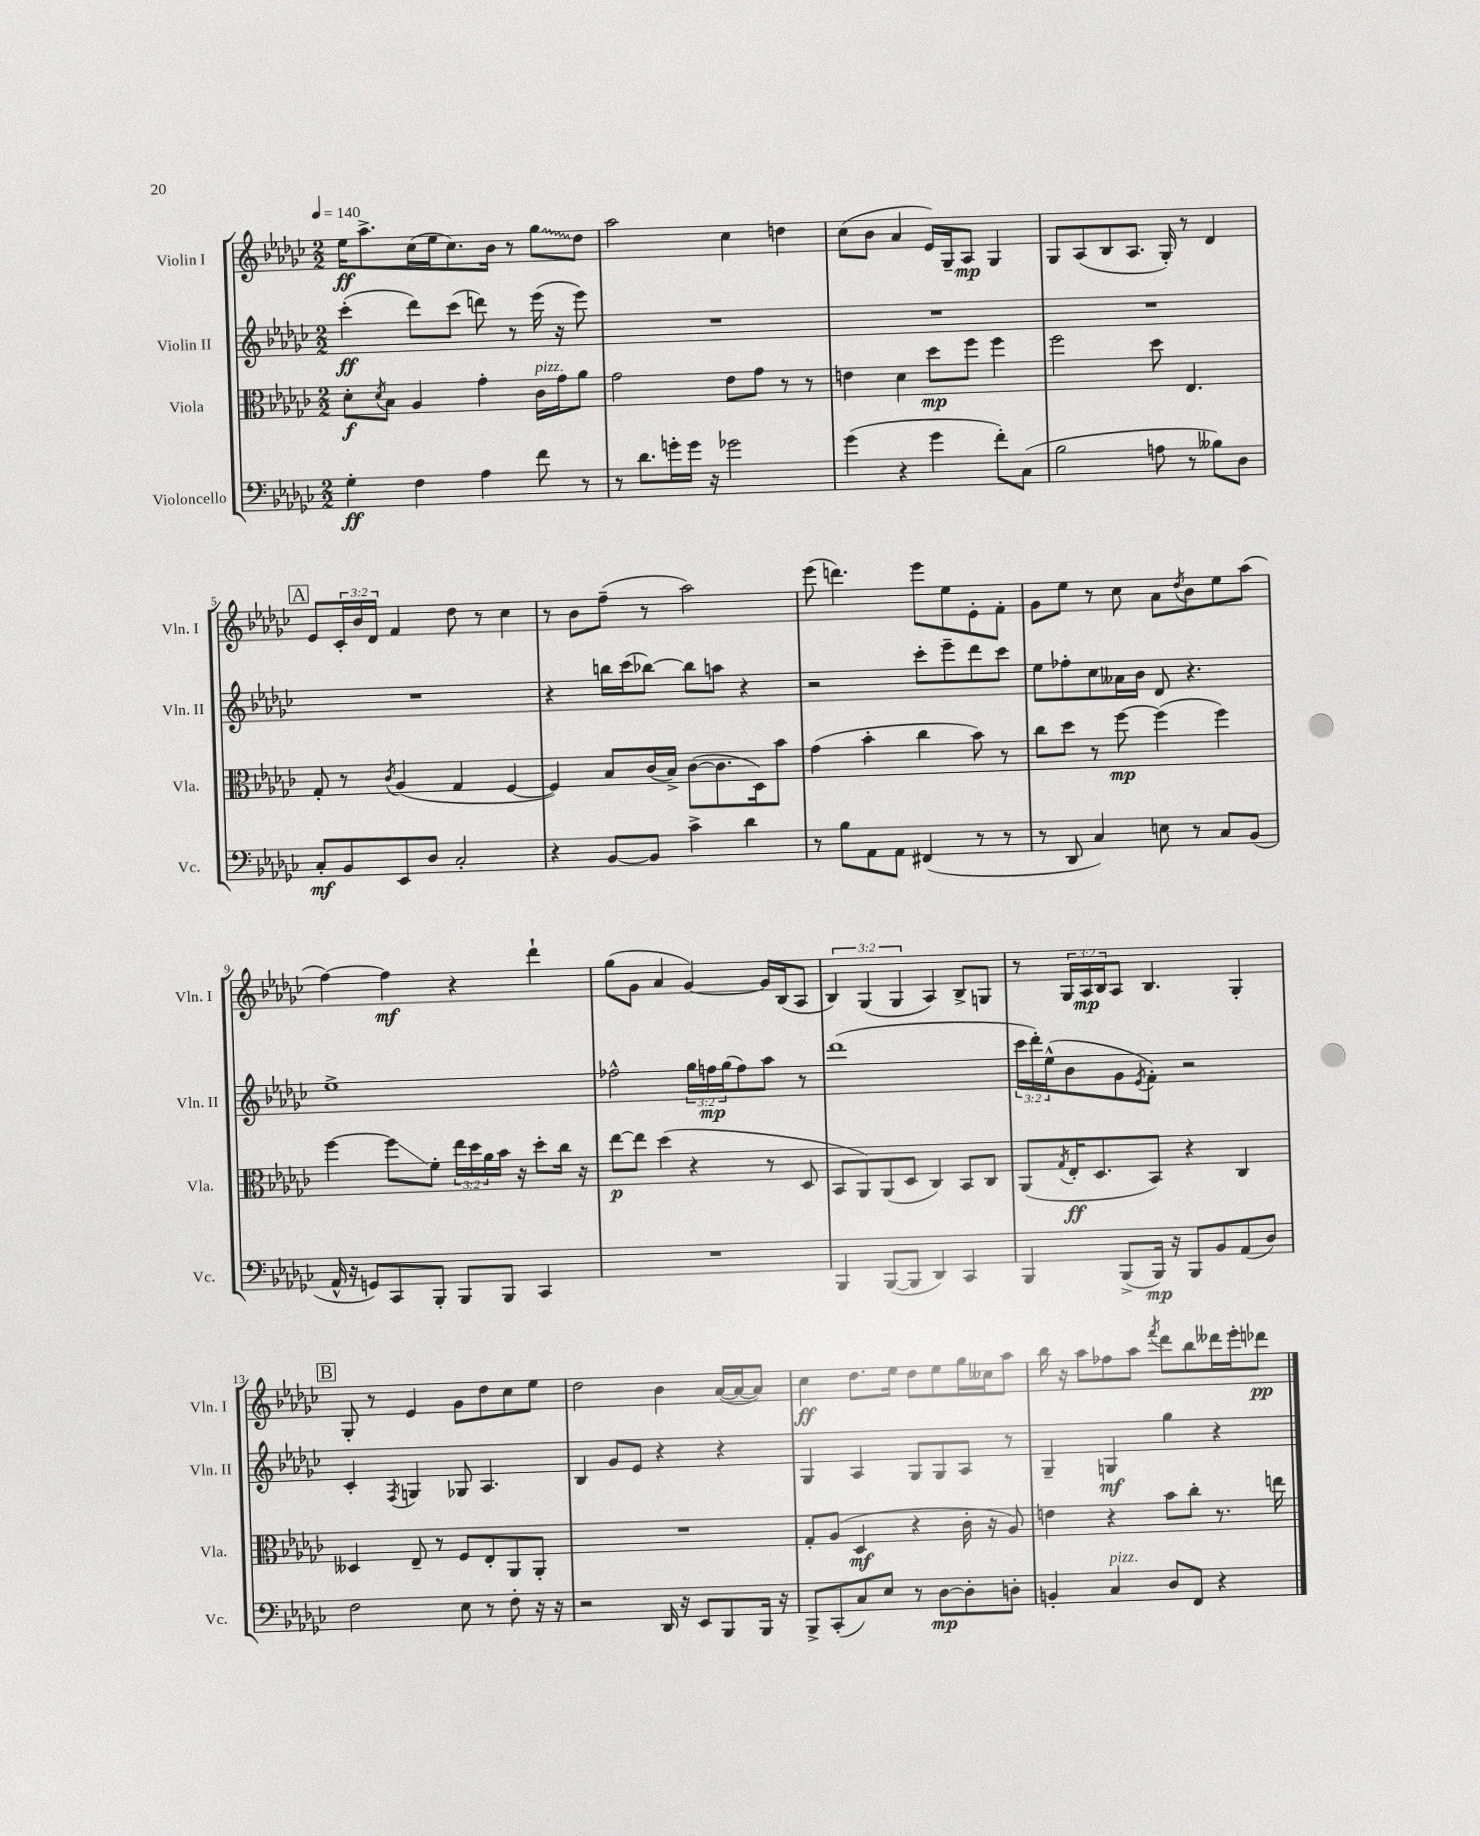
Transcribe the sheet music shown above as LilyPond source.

<<
\new StaffGroup <<
\new Staff = "s0" \with { instrumentName = "Violin I" shortInstrumentName = "Vln. I" } {
    \clef treble \key ges \major \numericTimeSignature \time 2/2 \override Staff.TupletNumber.text = #tuplet-number::calc-fraction-text \tempo 4 = 140
    ees''16\ff aes''8.-> ces''16( ees''16 ces''8.) bes'16 r8 \once \override Glissando.style = #'zigzag ges''8\glissando des''8 |
    aes''2 ces''4 d''4 |
    ces''8( bes'8 aes'4 ees'16) ges16-- aes8\mp ges4 |
    ges8 aes8( bes8 aes8. ges16-.) r8 des'4 |
    \mark \markup { \box "A" } ees'8 \tuplet 3/2 { ces'16-. bes'16 des'16 } f'4 des''8 r8 ces''4 |
    r8 bes'8 f''8--( r8 aes''2) |
    ees'''8( d'''4.) ees'''8 ees''8 ees'8-. f'8-. |
    ges'8 ees''8 r8 ces''8 aes'8 \acciaccatura { des''8 } bes'8 ees''8 aes''8( |
    f''4~) f''4\mf r4 des'''4-! |
    ges''8( ges'8 aes'4 ges'4~) ges'16 bes16( aes8 |
    \tuplet 3/2 { bes4) ges4( ges4 } aes4) bes8-> g8 |
    r8 \tuplet 3/2 { ges16 aes16\mp bes16 } aes8 bes4. ges4-. |
    \mark \markup { \box "B" } ges8-. r8 ees'4 ges'8 des''8 ces''8 ees''8 |
    des''2 bes'4 aes'16~( aes'16~ aes'8) |
    ces''4\ff des''8. ees''16 des''8 ees''8 ges''16 ceses''16 aes''8 |
    bes''16 r16 aes''8 fes''8 aes''8 \acciaccatura { f'''8 } des'''8 bes''8 deses'''16 ees'''16-. des'''8\pp \bar "|." |
}
\new Staff = "s1" \with { instrumentName = "Violin II" shortInstrumentName = "Vln. II" } {
    \clef treble \key ges \major \numericTimeSignature \time 2/2 \override Staff.TupletNumber.text = #tuplet-number::calc-fraction-text
    ces'''4-.\ff( des'''8) ces'''8( d'''8) r8 ees'''16( r16 ees'''8) |
    R1 |
    R1 |
    R1 |
    \mark \markup { \box "A" } R1 |
    r4 b''16 ces'''16( bes''8~) bes''8 a''8 r4 |
    r2 ces'''8-. ees'''8-- des'''8 ces'''8 |
    ees''8 fes''8-. ces''8 aeses'16 bes'16 des'8 r4. |
    ees''1-> |
    fes''2-^ \tuplet 3/2 { ges''16 f''16\mp ges''16( } f''8) aes''8 r8 |
    des'''1( |
    \tuplet 3/2 { ces'''16 des'''16-.) ees''16-^( } bes'8 ges'8 \acciaccatura { ees'8 } f'8-.) r2 |
    \mark \markup { \box "B" } ces'4-. \acciaccatura { f8 } g4 ges8 aes4. |
    bes4 ges'8 ees'8 r4 r4 |
    ges4 aes4 ges8 ges8 aes8 r8 |
    ges4-- g4\mf ges''4 r4 \bar "|." |
}
\new Staff = "s2" \with { instrumentName = "Viola" shortInstrumentName = "Vla." } {
    \clef alto \key ges \major \numericTimeSignature \time 2/2 \override Staff.TupletNumber.text = #tuplet-number::calc-fraction-text
    des'8-.\f \acciaccatura { des'8 } bes8 aes4 ges'4-. ces'16^\markup { \italic "pizz." } ges'16 aes'8 |
    ges'2 ees'8 ges'8 r8 r8 |
    e'4 des'4 des''8\mp f''8 f''4 |
    f''2 des''8 ees4. |
    \mark \markup { \box "A" } ges8-. r8 \acciaccatura { ces'8 } aes4( ges4 f4~ |
    f4) bes8 ces'16( bes16->) ces'8~( ces'8. des16) bes'8 |
    ges'4( bes'4-. ces''4 bes'8) r8 |
    ces''8 des''8 r8 f''8~\mp f''4( f''4) |
    f''4~ f''8\glissando f'8-. \tuplet 3/2 { ees''16 des''16 aes'16 } bes'16 r16 des''8-. ces''16 r16 |
    ees''8~\p ees''8 des''4( r4 r8 des8 |
    bes,8 aes,8) aes,8( des8 ces4) bes,8 ces8 |
    aes,8( \acciaccatura { ges8 } ees16-.\ff des8. bes,8) r4 ces4 |
    \mark \markup { \box "B" } deses4 ees8-- r8 f8 ees8-. aes,8 aes,8-. |
    R1 |
    ges8-. aes8( des4\mf r4 ces'16-. r16 aes8) |
    e'4 r4 bes'8 ces''8-. r8. e''16 \bar "|." |
}
\new Staff = "s3" \with { instrumentName = "Violoncello" shortInstrumentName = "Vc." } {
    \clef bass \key ges \major \numericTimeSignature \time 2/2
    ges4-.\ff f4 aes4 f'8 r8 |
    r8 des'8. g'16-. g'16 r16 ges'2 |
    ges'4( r4 ges'4 f'8-.) ces8( |
    bes2 a8 r8 beses8) des8 |
    \mark \markup { \box "A" } ces8-.\mf bes,8 ees,8 des8 ces2-. |
    r4 bes,8~ bes,8 ces'4-> des'4 |
    r8 bes8 aes,8 aes,8 fis,4( r8 r8 |
    r8 des,8 ces4) e8 r8 ces8 bes,8( |
    aes,16-^ r16 g,8) ces,8 bes,,8-. bes,,8 bes,,8 ces,4 |
    R1 |
    bes,,4 bes,,8~( bes,,8 des,4) ces,4 |
    bes,,4 bes,,8->( bes,,16\mp) r16 bes,,8 bes,8 aes,8( des8) |
    \mark \markup { \box "B" } f2 ees8 r8 f8-. r16 r16 |
    r2 des,16 r16 ees,8 bes,,8 bes,,16 r16 |
    bes,,8-> ces,8-.( ces8) ees8 r8 des8~\mp des8-. d8-. |
    b,4-. ces4^\markup { \italic "pizz." } des8 f,8 r4 \bar "|." |
}
>>
>>
